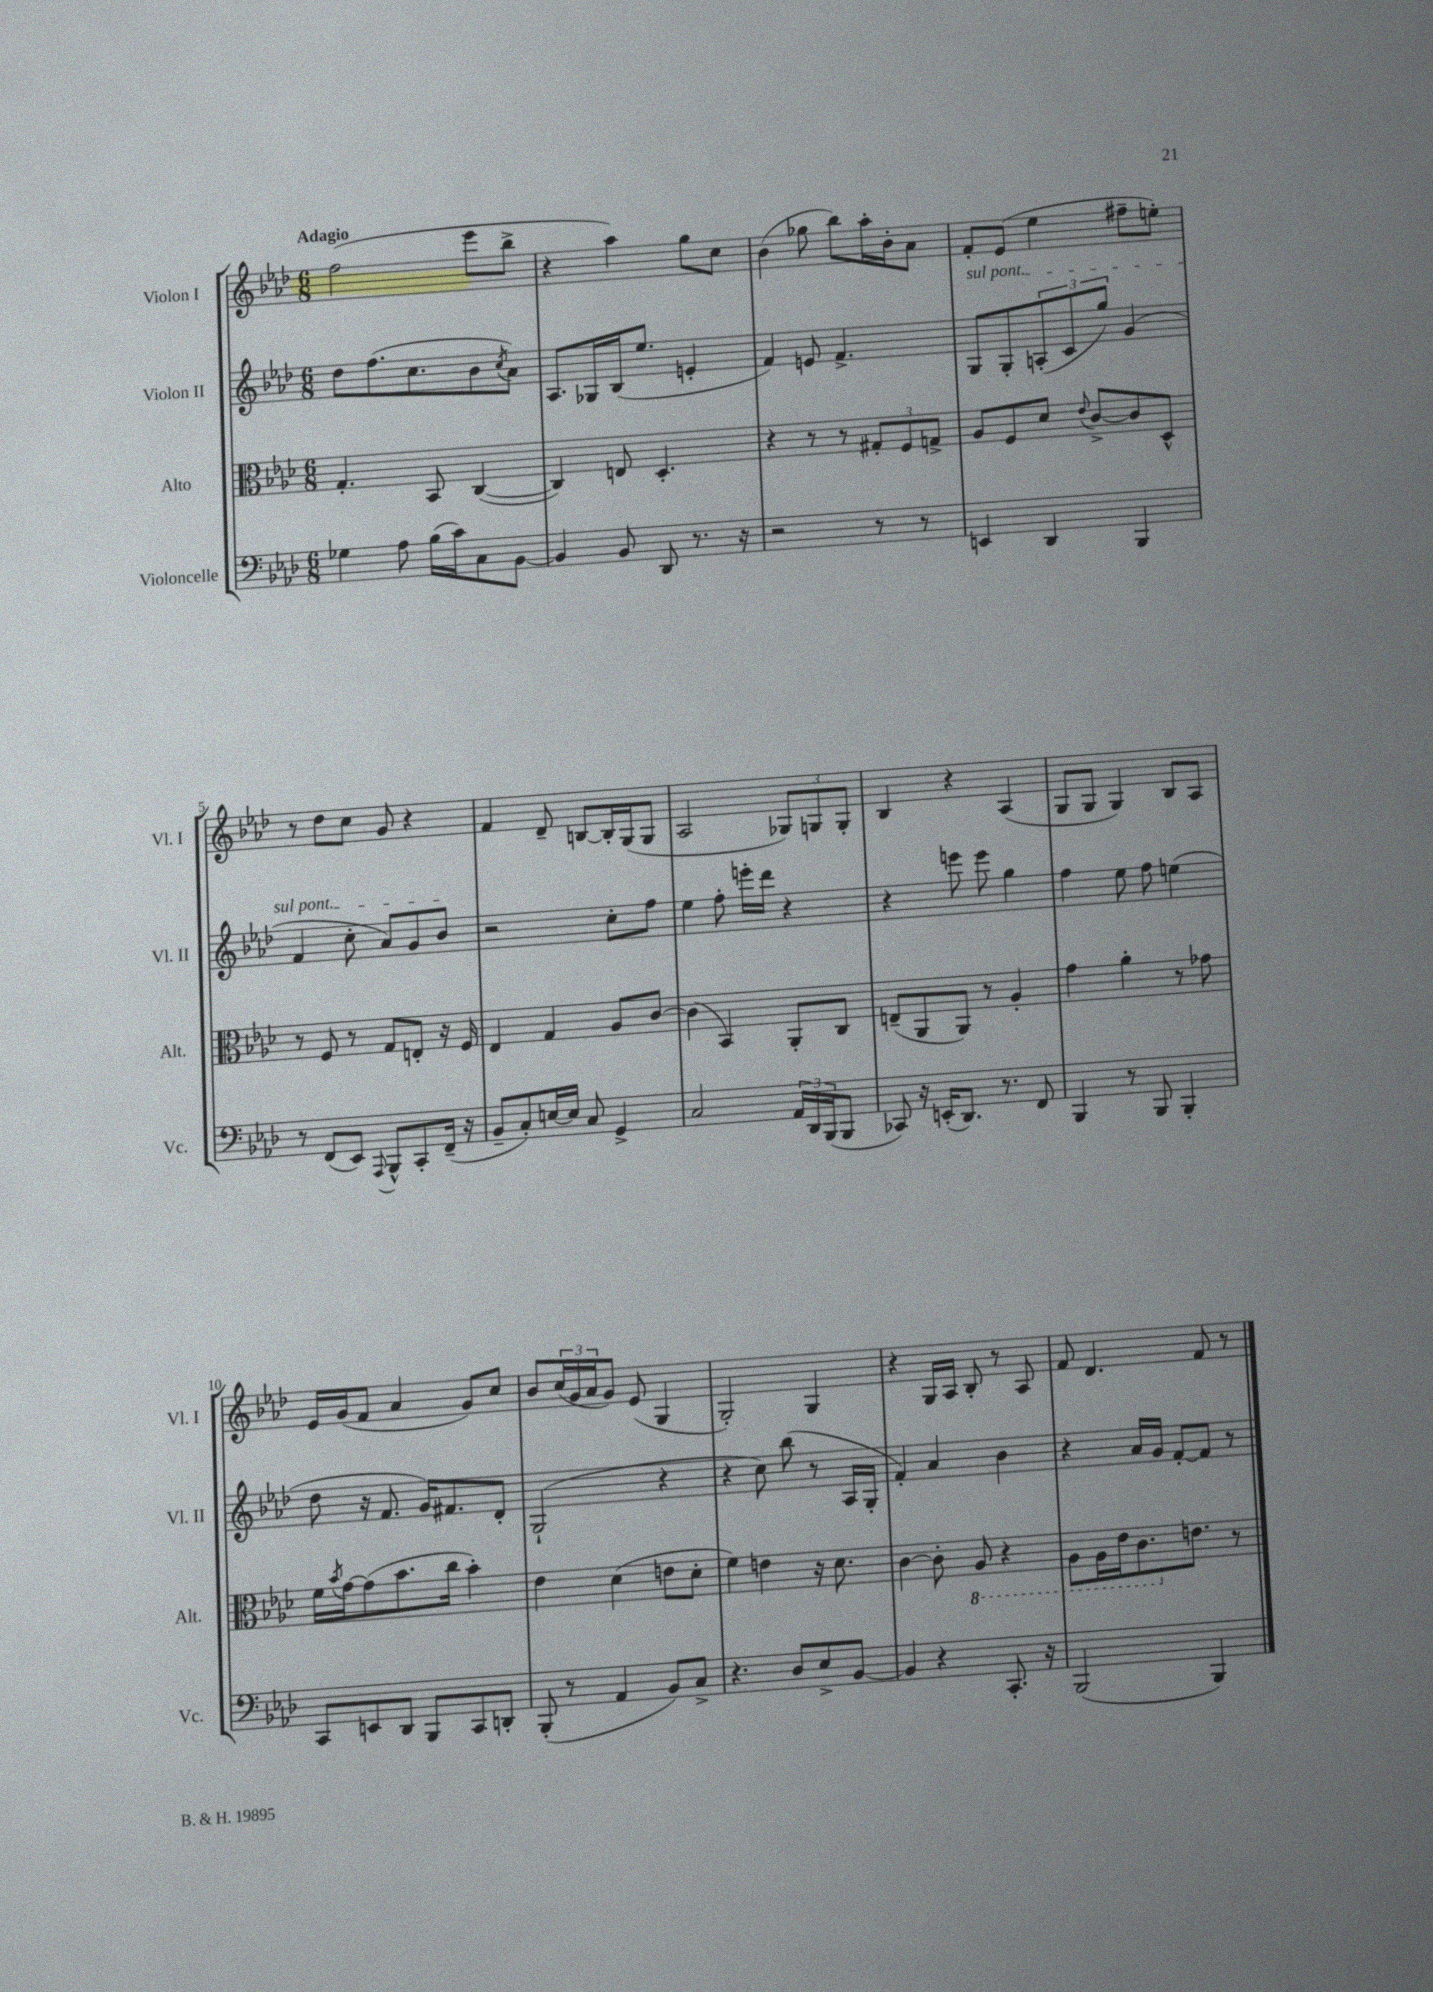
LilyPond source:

<<
\new StaffGroup <<
\new Staff = "s0" \with { instrumentName = "Violon I" shortInstrumentName = "Vl. I" } {
    \clef treble \key aes \major \numericTimeSignature \time 6/8 \tempo "Adagio"
    f''2( ees'''8 bes''8-> |
    r4 aes''4) g''8 c''8 |
    bes'4( ges''8 bes''8) aes''16-. bes'16-. aes'8 |
    f'8-. ees'8( ees''4 fis''8-- e''8-.) |
    r8 des''8 c''8 g'8 r4 |
    f'4 des'8-- b8~ b16-. g16( g8 |
    aes2 \tuplet 3/2 { ges8) g8 g8-. } |
    bes4 r4 aes4( |
    g8 g8 g4) bes8 aes8 |
    ees'16 g'16( f'8 aes'4 g'8) c''8 |
    bes'8 \tuplet 3/2 { c''16( g'16 aes'16 } g'8) ees'8( g4 |
    g2-.) g4 |
    r4 g16 aes16 bes8-. r8 aes8 |
    f'8 des'4. f'8 r8 \bar "|." |
}
\new Staff = "s1" \with { instrumentName = "Violon II" shortInstrumentName = "Vl. II" } {
    \clef treble \key aes \major \numericTimeSignature \time 6/8
    des''8 f''8.( c''8. bes'8 \acciaccatura { c''8 } aes'8) |
    aes8. ges16 bes16( ees''8. e'4-. |
    f'4) e'8 f'4.-> |
    \once \override TextSpanner.bound-details.left.text = \markup { \italic "sul pont." } g8\startTextSpan g8-. \tuplet 3/2 { a8-.( c'8 g''8) } g'4( |
    f'4 c''8-. aes'8) g'8 bes'8\stopTextSpan |
    r2 c''8-. f''8 |
    ees''4 f''8-. e'''16-. des'''16 r4 |
    r4 e'''8 e'''8 g''4 |
    f''4 ees''8 f''8 e''4( |
    des''8 r16 f'8. g'16) fis'8. des'8-. |
    g2-!( r4 |
    r4 c''8) bes''8( r8 aes16 g16-. |
    f'4-.) aes'4 bes'4 |
    r4 aes'16 g'16 f'8~-. f'8 r8 \bar "|." |
}
\new Staff = "s2" \with { instrumentName = "Alto" shortInstrumentName = "Alt." } {
    \clef alto \key aes \major \numericTimeSignature \time 6/8
    g4.-. bes,8 c4~( |
    c4) e8 des4.-. |
    r4 r8 r8 \tuplet 3/2 { gis8-. f8 g8-> } |
    aes8 f8 des'8 \appoggiatura { ees'8 } c'8~-> c'8 des8-^ |
    r8 f8 r8 g8 e8-. r16 f16 |
    ees4 g4 aes8 c'8~ |
    c'4( bes,4) aes,8-. c8 |
    e8--( aes,8 aes,8) r8 aes4-. |
    g'4 aes'4-. r8 ges'8 |
    f'16 \acciaccatura { bes'8 } g'16~ g'8( bes'8. c''16 bes'4-.) |
    ees'4 des'4( e'8 des'8-. |
    f'4) e'4 r16 des'8. |
    c'4~ c'8-. \ottava #-1 aes,8 r4 |
    aes,8 aes,16 ees16 c8. \ottava #0 e'8. r8 \bar "|." |
}
\new Staff = "s3" \with { instrumentName = "Violoncelle" shortInstrumentName = "Vc." } {
    \clef bass \key aes \major \numericTimeSignature \time 6/8
    ges4 aes8 bes16( c'16) c8 bes,8~ |
    bes,4 bes,8 des,8 r8. r16 |
    r2 r8 r8 |
    e,4 des,4 bes,,4 |
    r8 f,8( ees,8) \appoggiatura { aes,,8 } bes,,8-^ c,8-. f,16--( r16 |
    bes,8-- c8-.) e16~ e16 c8 g,4-> |
    c2 \tuplet 3/2 { aes,16 des,16 bes,,16( } bes,,8 |
    ces,8) r16 e,16-.( des,8.) r8. f,8 |
    bes,,4 r8 bes,,8 bes,,4-. |
    c,8 e,8 des,8 bes,,8 c,8 d,8-. |
    bes,,8-.( r8 aes,4 bes,8) c8-> |
    r4. des8 ees8-> bes,8~ |
    bes,4 r4 c,8.-. r16 |
    bes,,2( bes,,4) \bar "|." |
}
>>
>>
